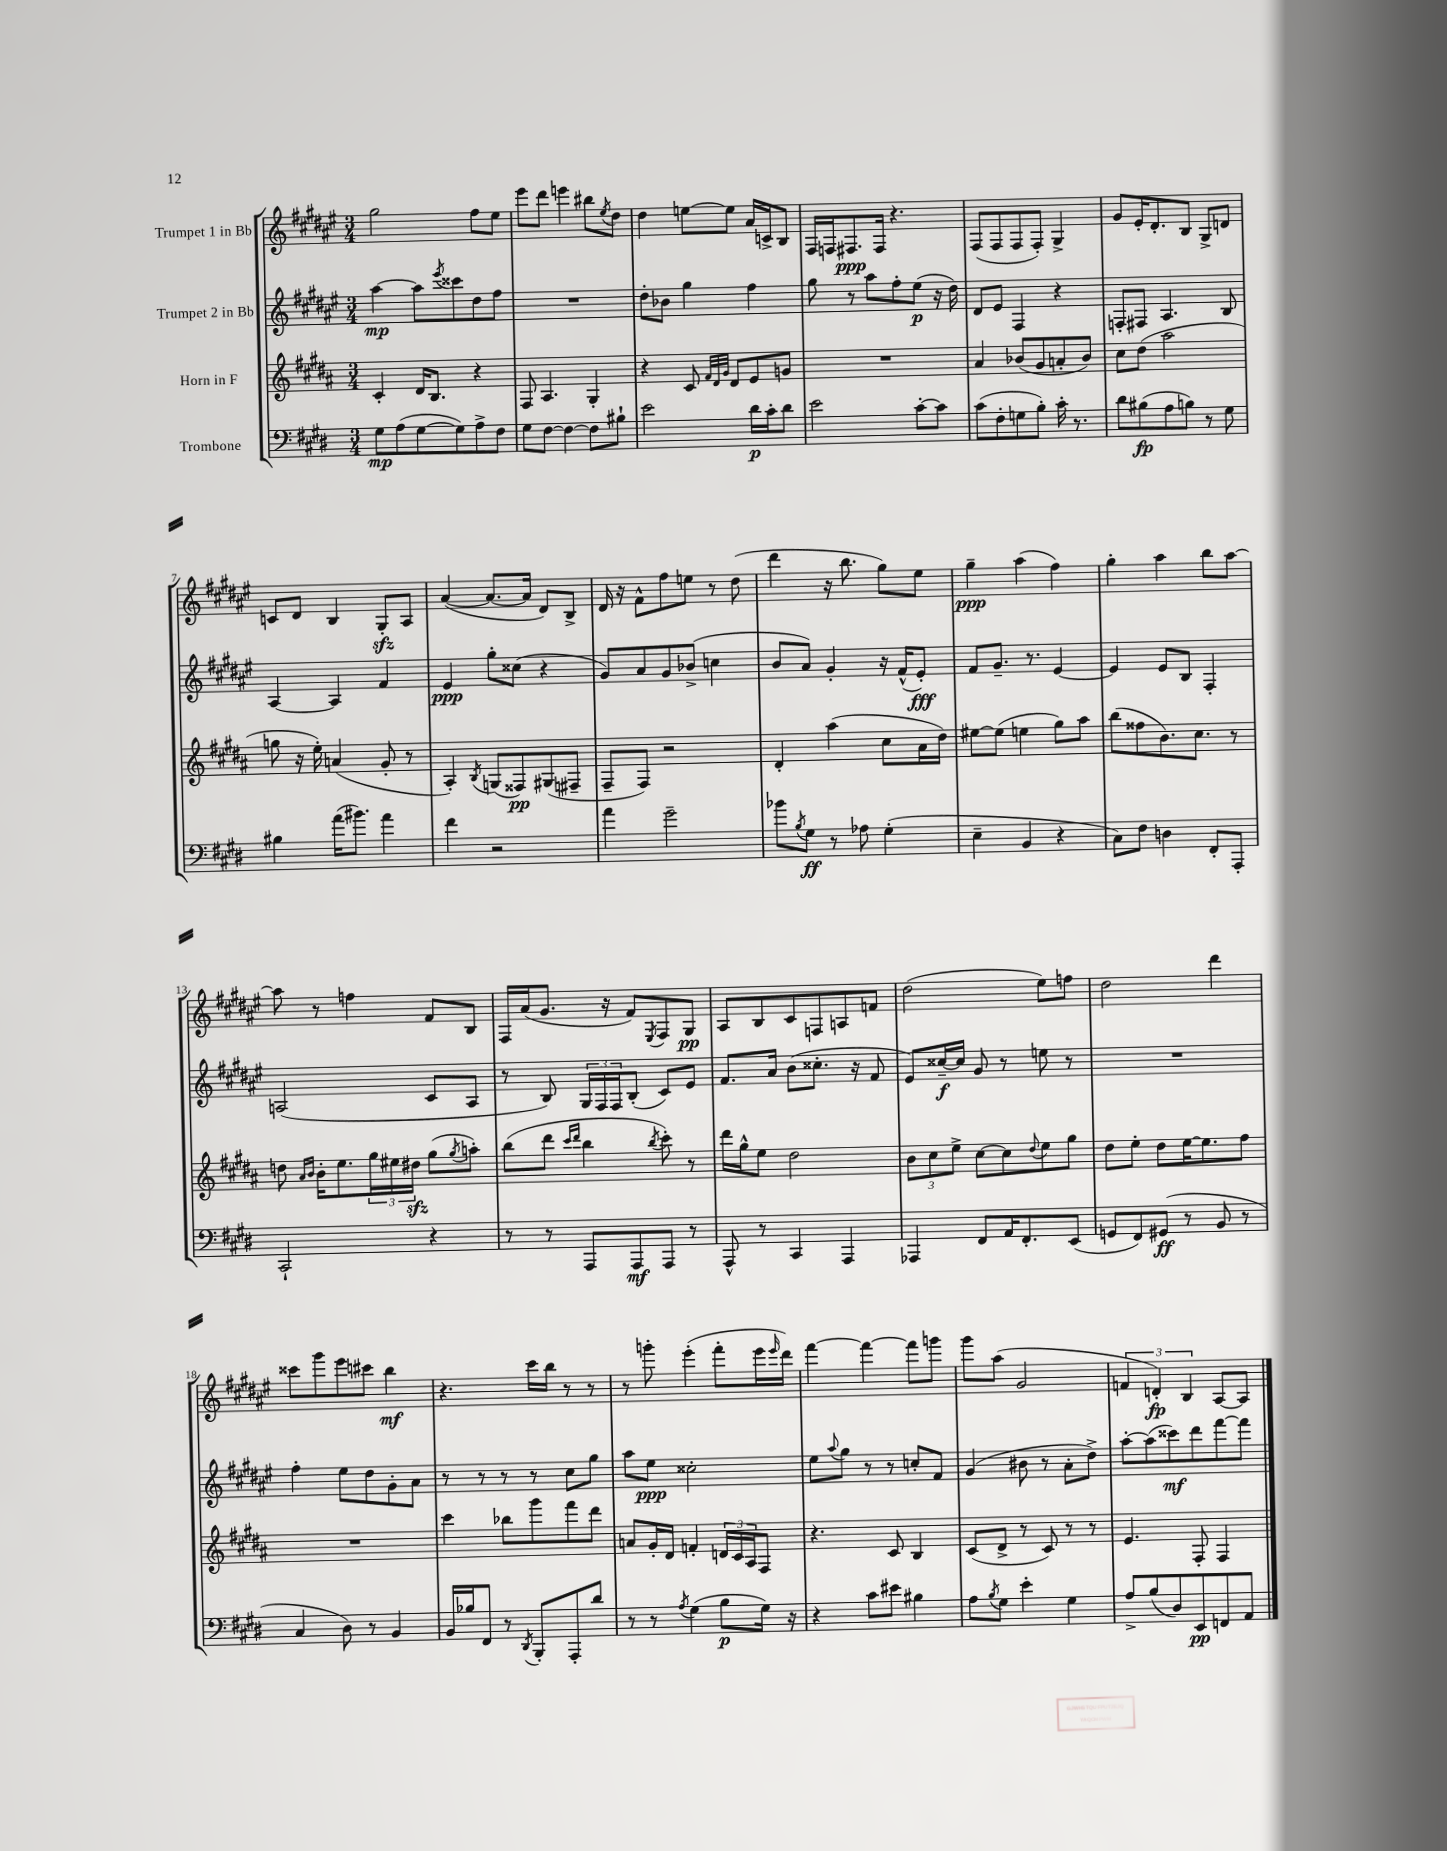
<<
\new StaffGroup <<
\new Staff = "s0" \with { instrumentName = "Trumpet 1 in Bb" } {
    \clef treble \key fis \major \numericTimeSignature \time 3/4
    gis''2 fis''8 eis''8 |
    eis'''8 dis'''8 e'''4 bis''8 \acciaccatura { eis''8 } dis''8 |
    dis''4 e''8~ e''8 ais'16 c'16-> b8 |
    fis16 f16 fis8.\ppp fis16 r4. |
    fis8( fis8 fis8 fis8-.) gis4-> |
    gis'8 eis'16-. dis'8.-. b8 gis8-> d'8 |
    c'8 dis'8 b4 gis8-.\sfz ais8 |
    ais'4~( ais'8.~ ais'16 dis'8) b8-> |
    dis'16 r16 fis'8-^ fis''8 e''8 r8 dis''8( |
    dis'''4 r16 b''8. gis''8) eis''8 |
    gis''4--\ppp ais''4( fis''4) |
    gis''4-. ais''4 b''8 ais''8~ |
    ais''8 r8 f''4 fis'8 b8 |
    fis16 ais'16( gis'8. r16 fis'8) \acciaccatura { eis8 } fis8 gis8\pp |
    ais8 b8 cis'8 f8 a8 f'8 |
    dis''2( eis''8) f''8 |
    dis''2 dis'''4 |
    cisis'''8 gis'''8 eis'''8 cis'''8 b''4\mf |
    r4. cis'''16 b''16 r8 r8 |
    r8 g'''8-. eis'''4-.( fis'''8-. eis'''16 \grace { eis'''16 } dis'''16) |
    fis'''4~ fis'''4~ fis'''8 g'''8 |
    gis'''8 ais''8( gis'2 |
    \tuplet 3/2 { f'4 d'4-.\fp) b4 } ais8~ ais8 \bar "|." |
}
\new Staff = "s1" \with { instrumentName = "Trumpet 2 in Bb" } {
    \clef treble \key fis \major \numericTimeSignature \time 3/4
    ais''4~\mp ais''8 \acciaccatura { eis'''8 } cisis'''8 dis''8 fis''8 |
    R2. |
    dis''8-. bes'8 gis''4 fis''4 |
    gis''8 r8 ais''8 fis''8-. eis''8\p( r16 dis''16) |
    dis'8 eis'8 fis4 r4 |
    f8-. fis8 ais4. b8 |
    ais4~ ais4 fis'4 |
    eis'4\ppp gis''8-. cisis''8( r4 |
    gis'8) ais'8 gis'8 bes'8->( c''4 |
    b'8 ais'8) gis'4-. r16 fis'16-^( eis'8-.\fff) |
    fis'8 gis'8.-- r8. eis'4~ |
    eis'4 eis'8 b8 fis4-. |
    a2( cis'8 a8 |
    r8 b8) \tuplet 3/2 { gis16 fis16 fis16 } b8-.( cis'8) eis'8 |
    fis'8. ais'16 b'8( cisis''8.-. r16 fis'8 |
    eis'8) cisis''16~--\f cisis''16 gis'8 r8 e''8 r8 |
    R2. |
    fis''4-. eis''8 dis''8 gis'8-. ais'8 |
    r8 r8 r8 r8 cis''8 gis''8 |
    ais''8 eis''8\ppp cisis''2-. |
    eis''8 \appoggiatura { ais''8 } gis''8 r8 r8 c''8-. fis'8 |
    gis'4( bis'8 r8 ais'8-. dis''8->) |
    ais''8~-. ais''8( cisis'''8\mf) dis'''8 fis'''8~ fis'''8 \bar "|." |
}
\new Staff = "s2" \with { instrumentName = "Horn in F" } {
    \clef treble \key b \major \numericTimeSignature \time 3/4
    cis'4-. dis'16 b8. r4 |
    fis8 ais4. gis4-. |
    r4 cis'8 \grace { fis'32 dis'32 gis'32 } dis'8 e'8 g'8 |
    R2. |
    ais'4 bes'8( gis'8 a'8-. bes'8) |
    cis''8 dis''8( ais''2 |
    g''8 r16 e''16-.) a'4( gis'8-. r8 |
    ais4-.) \acciaccatura { b8 } g8( fisis8\pp) gis8( fis8-- |
    fis8-- fis8) r2 |
    dis'4-. ais''4( cis''8 ais'16 dis''16) |
    eis''8~ eis''8( e''4 gis''8) ais''8 |
    b''8( fisis''8 b'8.) cis''8. r8 |
    d''8 \grace { ais'16 b'16 } b'16-. e''8. \tuplet 3/2 { gis''16 eis''16 dis''16\sfz } gis''8( \acciaccatura { gis''8 } a''8-.) |
    b''8( dis'''8 \grace { cis'''16 dis'''16 } b''4 \acciaccatura { b''8 } cis'''8-.) r8 |
    dis'''16 gis''16-^ e''8 dis''2 |
    \tuplet 3/2 { b'8 cis''8 e''8-> } cis''8~ cis''8 \appoggiatura { dis''8 } e''8 gis''8 |
    dis''8 e''8-. dis''8 e''16~ e''8. fis''8 |
    R2. |
    cis'''4 bes''8 gis'''8 fis'''8 dis'''8 |
    a'8 gis'16-. dis'16 f'4-. \tuplet 3/2 { d'16 cis'16 ais16 } fis8 |
    r4. cis'8 b4 |
    cis'8( dis'8-> r8 cis'8) r8 r8 |
    e'4. fis8-. fis4 \bar "|." |
}
\new Staff = "s3" \with { instrumentName = "Trombone" } {
    \clef bass \key e \major \numericTimeSignature \time 3/4
    gis8\mp a8( gis8~ gis8) a8-> fis8 |
    gis8 fis8~ fis4~ fis8 bis8-! |
    e'2 dis'16\p cis'16-. dis'8 |
    e'2 cis'8~-. cis'8 |
    cis'8( fis8-. g8 b8-.) cis'16-. r8. |
    dis'8 bis8\fp( a8 b8) r8 gis8 |
    bis4 a'16( bis'8.) a'4 |
    fis'4 r2 |
    a'4 gis'2-- |
    bes'8 \acciaccatura { b8 } gis8\ff r8 aes8 gis4-.( |
    e4-- b,4 r4 |
    cis8) fis8 d4 fis,8-. a,,8-. |
    cis,2-! r4 |
    r8 r8 a,,8 a,,8\mf a,,8 r8 |
    a,,8-^ r8 cis,4 a,,4 |
    aes,,4 fis,8 a,16 fis,8.-. e,8( |
    g,8 fis,8) gis,8\ff( r8 b,8 r8 |
    cis4 dis8) r8 b,4 |
    b,16 bes16 fis,8 r8 \acciaccatura { dis,8 } b,,8-. a,,8-. dis'8 |
    r8 r8 \acciaccatura { a8 } gis4( b8\p gis16) r16 |
    r4 cis'8 eis'8 bis4 |
    a8 \acciaccatura { b8 } gis8 e'4-. gis4 |
    a8-> b8( dis8) e,8\pp f,8 a,8 \bar "|." |
}
>>
>>
